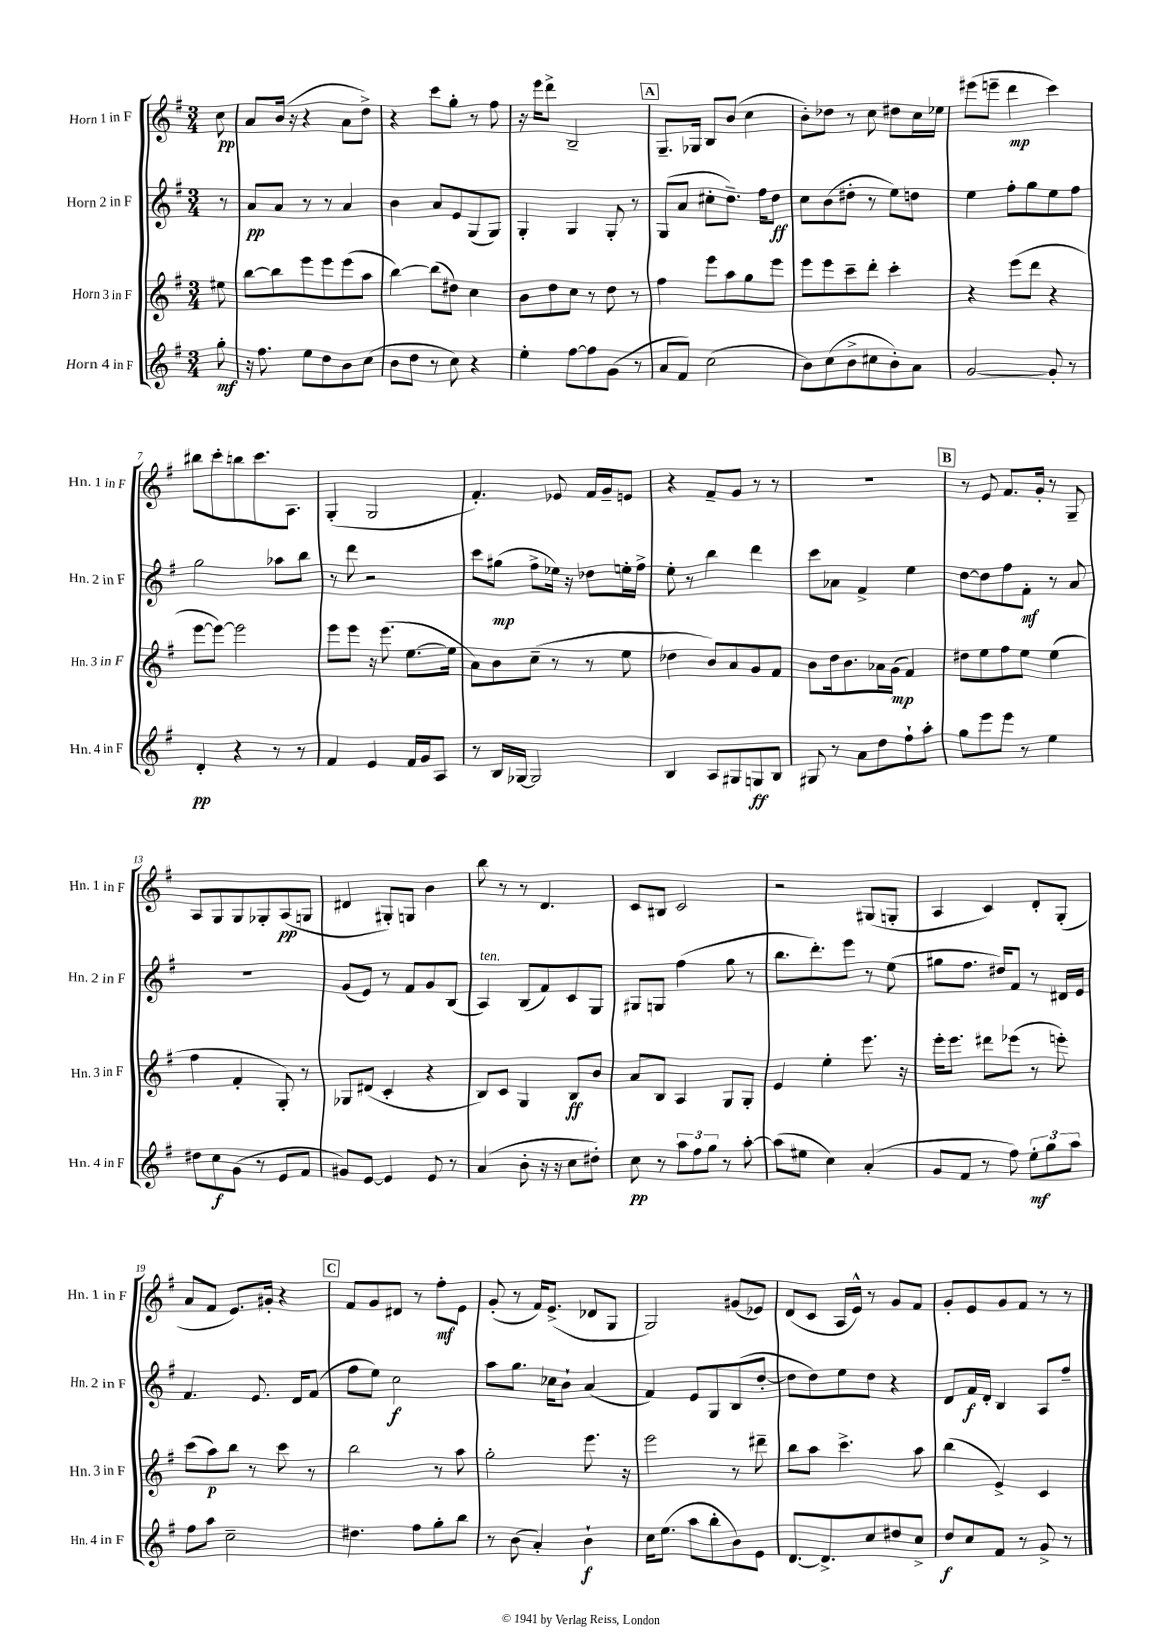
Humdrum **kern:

**kern	**kern	**kern	**kern
*staff4	*staff3	*staff2	*staff1
*clefG2	*clefG2	*clefG2	*clefG2
*k[f#]	*k[f#]	*k[f#]	*k[f#]
*M3/4	*M3/4	*M3/4	*M3/4
8gg'\	8ee#\	8r	8cc\
=	=	=	=
16r	[8bb\L	8a/L	8a/L
8.ff#\	.	.	.
.	8bb\]	8a/J	(16b/Jk
.	.	.	16r
8ee\L	8eee\	8r	4r
8dd\	8eee\	8r	.
8b\	(8eee\	4a/	8a\L
(8cc\J	8aa\J	.	8dd^\J)
=	=	=	=
8b\L	[4bb\)	4b\	4r
8dd\J	.	.	.
8r	(8bb\]L	8a/L	8ccc\L
8cc\)	8dd#\J)	8e/	8gg'\J
4r	4cc\	(8G/	8r
.	.	8G/J)	8ff#\
=	=	=	=
4ee'\	8b\L	4G'/	16r
.	.	.	16eee\LK
.	8dd\	.	8ddd^\J
[8ff#\L	8cc\J	4G/	2B~/
8ff#\]	8r	.	.
(8g\J	8dd\	8G'/	.
8r	8r	8r	.
=	=	=	=
8a/L	4ff#\	(8G/L	8.G~/L
8f#/J)	.	8a/J	.
.	.	.	16G-/Jk
(2cc\	8eee\L	8cc#'\L	8B/L
.	8aa\	8.dd~\J)	(8b/J
.	8gg\	.	4cc\
.	.	16ff#\LK	.
.	8eee\J	8dd\J	.
=	=	=	=
8b\L)	8eee\L	8cc\L	8b'\L)
(8cc\	8eee\	(8b\	8dd-\J
8b^\	8ccc~\	8dd#'\J	8r
8cc#\	8ddd'\J	8r	8cc\
8b'\)	4ccc'\	8ee\L)	8dd#\L
8a\J	.	8dd\J	16cc\L
.	.	.	16ee-\JJ
=	=	=	=
[2g/	4r	4ee\	(8eee#\L
.	.	.	8eee~\J
.	(8eee\L	8ff#'\L	4ddd\
.	8ddd\J	8gg\	.
8g'/]	4r	8ee\	4ccc\)
8r	.	8ff#\J	.
=	=	=	=
4d'/	[8eee\L	2gg\	8bb#\L
.	8eee\_J)	.	8ccc'\
4r	2eee\]	.	8bb\
.	.	.	8.ccc\
8r	.	8aa-\L	.
.	.	.	8.A\J
8r	.	8bb\J	.
=	=	=	=
4f#/	8eee\L	8r	(4G'/
.	8eee\J	8ddd\	.
4e/	16r	2r	2G/
.	(8.eee\	.	.
16f#/LL	[8.ee\L	.	.
16g/J	.	.	.
8A/J	.	.	.
.	16ee\]Jk	.	.
=	=	=	=
8r	8a\L)	8ccc\L	4.f#'/)
16B/LL	8b\	(8gg#\J	.
[16G-/JJ	.	.	.
2G-/]	(8cc~\J	8ff#^\L	.
.	8r	16ee-\Jk)	8e-/
.	.	16r	.
.	8r	8dd-\L	16f#/LL
.	.	.	16g~/J
.	8ee\	16ee'\L	8e/J
.	.	16ff#^\JJ	.
=	=	=	=
4B/	4dd-\	8ee'\	4r
.	.	8r	.
8A/L	8b/L)	4bb\	8f#~/L
8G#/	8a/	.	8g/J
8G/	8g/	4ddd\	8r
8B/J	8f#/J	.	8r
=	=	=	=
8G#/	8b\L	8ccc\L	2.r
8r	16dd\k	8a-\J	.
.	8.b\	.	.
8a\L	.	4f#^/	.
8dd\	16a-\L	.	.
.	(16g\JJ	.	.
8ff#`\	4f#/)	4ee\	.
8aa'\J	.	.	.
=	=	=	=
8gg\L	8dd#\L	[8dd\L	8r
8eee\	8ee\	8dd\]	8e/
8eee\J	8ff#\	8ff#\	8.f#/L
8r	8ee\J	8f#'\J	.
.	.	.	16g'/Jk
4ee\	(4ee\	8r	8r
.	.	8a/	8G~/
=	=	=	=
8dd#\L	4ff#\	2.r	8A/L
8cc\	.	.	8G/
(8g\J	4f#'/	.	8G/
8r	.	.	8G-'/
8e/L	8G'/)	.	(8A/
8f#/J	8r	.	8G/J
=	=	=	=
8g#/L)	8G-/L	(8g/L	4d#/
[8e/J	(8d#/J	8e/J)	.
4e/]	4c'/	8r	8G#'/L)
.	.	8f#/L	8G/J
8e/	4r	8g/	4b\
8r	.	(8B/J	.
=	=	=	=
(4a/	8B/L)	4A/)	8bb\
.	8c/J	.	8r
8b'\	4G/	(8B/L	8r
16r	.	8f#/)	4.d/
16r	.	.	.
8cc\L	8B/L	8c/	.
8dd#'\J)	8b/J	8G/J	.
=	=	=	=
8cc\	8a/L	8G#/L	8c/L
8r	8B/J	8G/J	8B#/J
12aa\L	4A/	(4ff#\	2c/
12ff#\	.	.	.
12gg\J	.	.	.
8r	8G/L	8gg\	.
[8aa'\	8G'/J	8r	.
=	=	=	=
(8aa\]L	4e/	8.bb\L	2r
8ee#\J	.	.	.
.	.	8.ddd'\)	.
4cc\)	4ee'\	.	.
.	.	8eee\J	.
(4a'/	8.eee\	8r	(8G#/L
.	.	(8ee\	8G'/J
.	16r	.	.
=	=	=	=
8g/L	16eee'\LK	8gg#\L	4A/
.	8.eee\J	.	.
8f#/J	.	8.ff#\J	.
8r	8ddd#\L	.	4c/)
.	.	16dd#/LK)	.
8ff#\)	(8eee-\J	8f#/J	.
12ee'\L	8r	8r	8d'/L
12gg\	.	.	.
.	8eee'\)	16d#/LL	(8G'/J
12aa\J	.	.	.
.	.	16e/JJ	.
=	=	=	=
8ff#\L	(8ccc\L	4.f#/	8a/L
8aa\J	8aa\)	.	8f#/J
2cc~\	8bb\J	.	8.e/L)
.	8r	8.e/	.
.	.	.	16g#'/Jk
.	8ccc\	.	4r
.	.	16d/LK	.
.	8r	(8f#/J	.
=	=	=	=
4.dd#\	2bb\	8ff#\L	8f#/L
.	.	8ee\J)	8g/
.	.	2cc\	8d#/J
8ff#\L	.	.	8r
8gg'\	8r	.	8ff#'\L
8bb\J	8aa\	.	8e\J
=	=	=	=
8r	2gg'\	8aa\L	(8g'/
(8b\	.	8.gg\J	8r
4a'/)	.	.	16f#/LK)
.	.	16cc-\LK	(8.e^/J
.	.	8b`\J	.
4b`\	8.eee\	(4a/	8d-/L
.	.	.	8G/J
.	16r	.	.
=	=	=	=
16cc\LK	2eee\	4f#/)	2G/)
(8.ee\J	.	.	.
8aa\L	.	8e/L	.
8bb'\	.	8G/	.
8b\)	8r	(8B/	(8g#/L
8e\J	8ddd#~\	[8dd'/J	8e-/J)
=	=	=	=
[8.d/L	8bb\L	8dd\]L	(8d/L
.	8aa\J	8dd\)	8c/J
8.d^/]	.	.	.
.	4.ccc^\	8ee\	16A/LL
.	.	.	16e^^/JJ)
8cc/	.	8dd\J	8r
8dd#/	.	4r	8g/L
8cc^/J	8aa\	.	8f#/J
=	=	=	=
8dd/L	(4bb\	8d/L	8g'/L
8cc/	.	16f#/L	8e/
.	.	16d'/JJ	.
8f#/J	4e^/)	4B/	8g/
8r	.	.	8f#/J
8g^/	4c/	8A/L	8r
8r	.	8ff#~/J	8r
==	==	==	==
*-	*-	*-	*-
